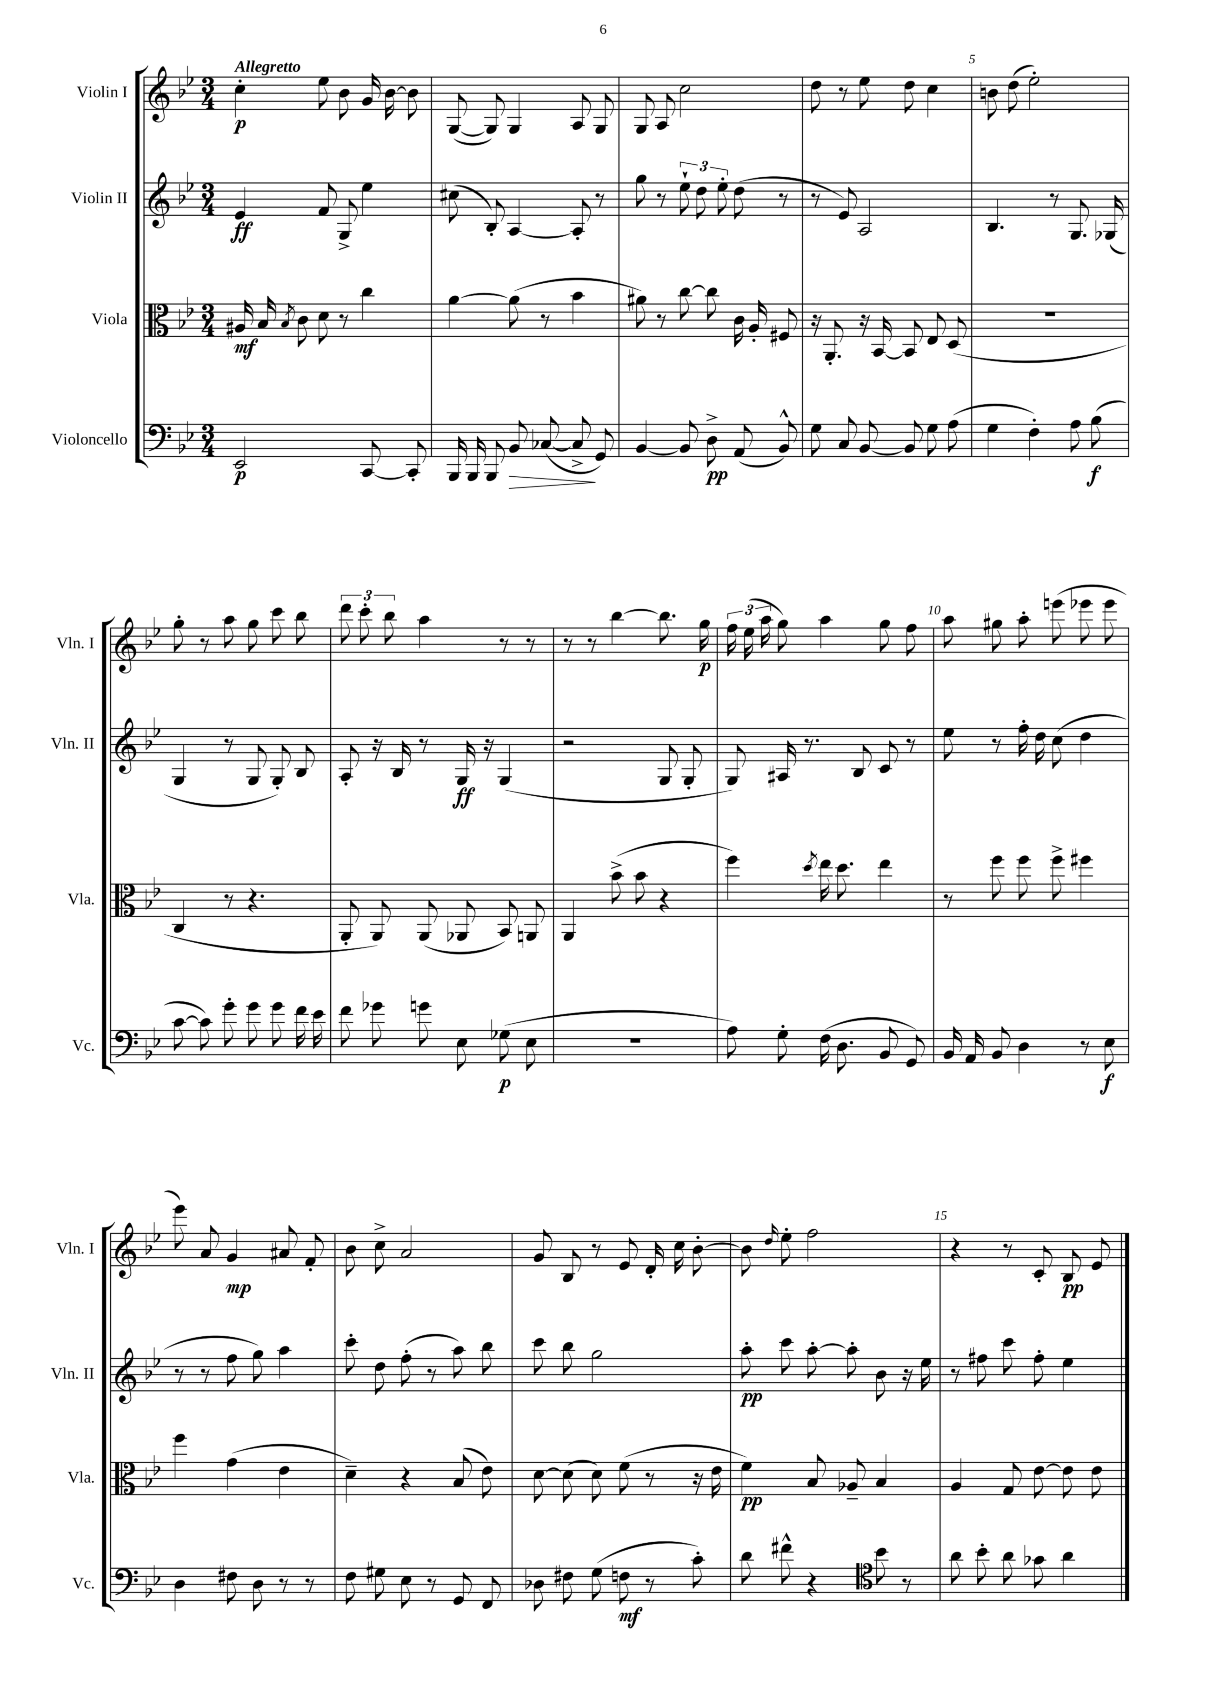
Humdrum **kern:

**kern	**dynam	**kern	**dynam	**kern	**dynam	**kern	**dynam
*part4	*part4	*part3	*part3	*part2	*part2	*part1	*part1
*staff4	*staff4	*staff3	*staff3	*staff2	*staff2	*staff1	*staff1
*I"Violoncello	*	*I"Viola	*	*I"Violin II	*	*I"Violin I	*
*I'Vc.	*	*I'Vla.	*	*I'Vln. II	*	*I'Vln. I	*
*clefF4	*	*clefC3	*	*clefG2	*	*clefG2	*
*k[b-e-]	*	*k[b-e-]	*	*k[b-e-]	*	*k[b-e-]	*
*M3/4	*	*M3/4	*	*M3/4	*	*M3/4	*
=1	=1	=1	=1	=1	=1	=1	=1
!	!	!	!	!	!	!LO:TX:a:B:t=Allegretto	!
2EE-/	p	16A#X/	mf	4e-/	ff	4cc'\	p
.	.	16B-/	.	.	.	.	.
.	.	8qB-/	.	.	.	.	.
.	.	8c\	.	.	.	.	.
.	.	8d\	.	8f/	.	8ee-\	.
.	.	8r	.	8G^/	.	8b-\	.
[8CC/	.	4cc\	.	4ee-\	.	16g/	.
.	.	.	.	.	.	[16b-\	.
8CC'/]	.	.	.	.	.	8b-\]	.
=2	=2	=2	=2	=2	=2	=2	=2
16BBB-/	.	[4a\	.	(8cc#X\	.	([8G/	.
16BBB-/	.	.	.	.	.	.	.
8BBB-/	.	.	.	8B-'/)	.	8G/])	.
!	!LO:HP:b	!	!	!	!	!	!
8BB-/	>	(8a\]	.	[4A/	.	4G/	.
([8C-X/	.	8r	.	.	.	.	.
8C-^/]	.	4b-\	.	8A'/]	.	8A/	.
8GG/)	]	.	.	8r	.	8G/	.
=3	=3	=3	=3	=3	=3	=3	=3
[4BB-/	.	8a#X\)	.	8gg\	.	8G/	.
.	.	8r	.	8r	.	8A/	.
8BB-/]	.	[8cc\	.	12ee-`\	.	2cc\	.
.	.	.	.	12dd\	.	.	.
8D^\	pp	8cc\]	.	.	.	.	.
.	.	.	.	12ee-'\	.	.	.
(8AA/	.	16c\	.	(8dd\	.	.	.
.	.	16A'/	.	.	.	.	.
8BB-^^/)	.	8F#X/	.	8r	.	.	.
=4	=4	=4	=4	=4	=4	=4	=4
8G\	.	16r	.	8r	.	8dd\	.
.	.	8.AA'/	.	.	.	.	.
8C/	.	.	.	8e-/)	.	8r	.
[8BB-/	.	16r	.	2A/	.	8ee-\	.
.	.	[16BB-/	.	.	.	.	.
8BB-/]	.	8BB-/]	.	.	.	8dd\	.
8G\	.	8E-/	.	.	.	4cc\	.
(8A\	.	(8D/	.	.	.	.	.
=5	=5	=5	=5	=5	=5	=5	=5
4G\	.	2.r	.	4.B-/	.	8bn\	.
.	.	.	.	.	.	(8dd\	.
4F'\)	.	.	.	.	.	2ee-'\)	.
.	.	.	.	8r	.	.	.
8A\	.	.	.	8.G/	.	.	.
(8B-\	f	.	.	.	.	.	.
.	.	.	.	(16G-X/	.	.	.
!!LO:LB:g=z
=6	=6	=6	=6	=6	=6	=6	=6
[8c\	.	4C/	.	4G/	.	8gg'\	.
8c\])	.	.	.	.	.	8r	.
8g'\	.	8r	.	8r	.	8aa\	.
8g\	.	4.r	.	8G/	.	8gg\	.
8g\	.	.	.	8G'/)	.	8ccc\	.
16f\	.	.	.	8B-/	.	8bb-\	.
16e-\	.	.	.	.	.	.	.
=7	=7	=7	=7	=7	=7	=7	=7
8f\	.	8AA'/	.	8A'/	.	12ddd\	.
.	.	.	.	.	.	12ccc'\	.
8g-X\	.	8AA/)	.	16r	.	.	.
.	.	.	.	.	.	12bb-\	.
.	.	.	.	16B-/	.	.	.
8gn\	.	(8AA/	.	8r	.	4aa\	.
8E-\	.	8AA-X/	.	16G/	ff	.	.
.	.	.	.	16r	.	.	.
(8G-X\	p	8BB-/)	.	(4G/	.	8r	.
8E-\	.	8AAn/	.	.	.	8r	.
=8	=8	=8	=8	=8	=8	=8	=8
2.r	.	4AA/	.	2r	.	8r	.
.	.	.	.	.	.	8r	.
.	.	(8b-^\	.	.	.	[4bb-\	.
.	.	8b-\	.	.	.	.	.
.	.	4r	.	8G/	.	8.bb-\]	.
.	.	.	.	8G'/	.	.	.
.	.	.	.	.	.	16gg\	p
=9	=9	=9	=9	=9	=9	=9	=9
8A\)	.	4ff\)	.	8G/)	.	24ff\	.
.	.	.	.	.	.	(24ee-\	.
.	.	.	.	.	.	24aa\	.
8G'\	.	.	.	16A#X/	.	8gg\)	.
.	.	.	.	8.r	.	.	.
.	.	8qdd/	.	.	.	.	.
(16F\	.	16ee-\	.	.	.	4aa\	.
8.D\	.	8.dd\	.	.	.	.	.
.	.	.	.	8B-/	.	.	.
8BB-/	.	4ee-\	.	8c/	.	8gg\	.
8GG/)	.	.	.	8r	.	8ff\	.
=10	=10	=10	=10	=10	=10	=10	=10
16BB-/	.	8r	.	8ee-\	.	8aa\	.
16AA/	.	.	.	.	.	.	.
8BB-/	.	8ff\	.	8r	.	8gg#X\	.
4D\	.	8ff\	.	16ff'\	.	8aa'\	.
.	.	.	.	16dd\	.	.	.
.	.	8ff^\	.	(8cc\	.	(8eeen\	.
8r	.	4ff#X\	.	4dd\	.	8eee-X\	.
8E-\	f	.	.	.	.	8eee-\	.
!!LO:LB:g=z
=11	=11	=11	=11	=11	=11	=11	=11
4D\	.	4ff\	.	8r	.	8eee-\)	.
.	.	.	.	8r	.	8a/	.
8F#X\	.	(4g\	.	8ff\	.	4g/	mp
8D\	.	.	.	8gg\)	.	.	.
8r	.	4e-\	.	4aa\	.	8a#X/	.
8r	.	.	.	.	.	8f'/	.
=12	=12	=12	=12	=12	=12	=12	=12
8F\	.	4d~\)	.	8ccc'\	.	8b-\	.
8G#X\	.	.	.	8dd\	.	8cc^\	.
8E-\	.	4r	.	(8ff'\	.	2a/	.
8r	.	.	.	8r	.	.	.
8GG/	.	(8B-/	.	8aa\)	.	.	.
8FF/	.	8e-\)	.	8bb-\	.	.	.
=13	=13	=13	=13	=13	=13	=13	=13
8D-X\	.	[8d\	.	8ccc\	.	8g/	.
8F#X\	.	(8d\]	.	8bb-\	.	8B-/	.
(8G\	.	8d\)	.	2gg\	.	8r	.
8Fn\	mf	(8f\	.	.	.	8e-/	.
8r	.	8r	.	.	.	16d'/	.
.	.	.	.	.	.	16cc\	.
8c'\)	.	16r	.	.	.	[8b-'\	.
.	.	16e-\	.	.	.	.	.
=14	=14	=14	=14	=14	=14	=14	=14
8d\	.	4f\)	pp	8aa'\	pp	8b-\]	.
.	.	.	.	.	.	16qqdd/	.
8f#X^^\	.	.	.	8ccc\	.	8ee-'\	.
4r	.	8B-/	.	[8aa'\	.	2ff\	.
.	.	8A-X~/	.	8aa'\]	.	.	.
*clefC4	*	*	*	*	*	*	*
8b-\	.	4B-/	.	8b-\	.	.	.
8r	.	.	.	16r	.	.	.
.	.	.	.	16ee-\	.	.	.
=15	=15	=15	=15	=15	=15	=15	=15
8a\	.	4A/	.	8r	.	4r	.
8b-'\	.	.	.	8ff#X\	.	.	.
8a\	.	8G/	.	8ccc\	.	8r	.
8g-X\	.	[8e-\	.	8ff#'\	.	8c'/	.
4a\	.	8e-\]	.	4ee-\	.	8B-/	pp
.	.	8e-\	.	.	.	8e-/	.
==	==	==	==	==	==	==	==
*-	*-	*-	*-	*-	*-	*-	*-
